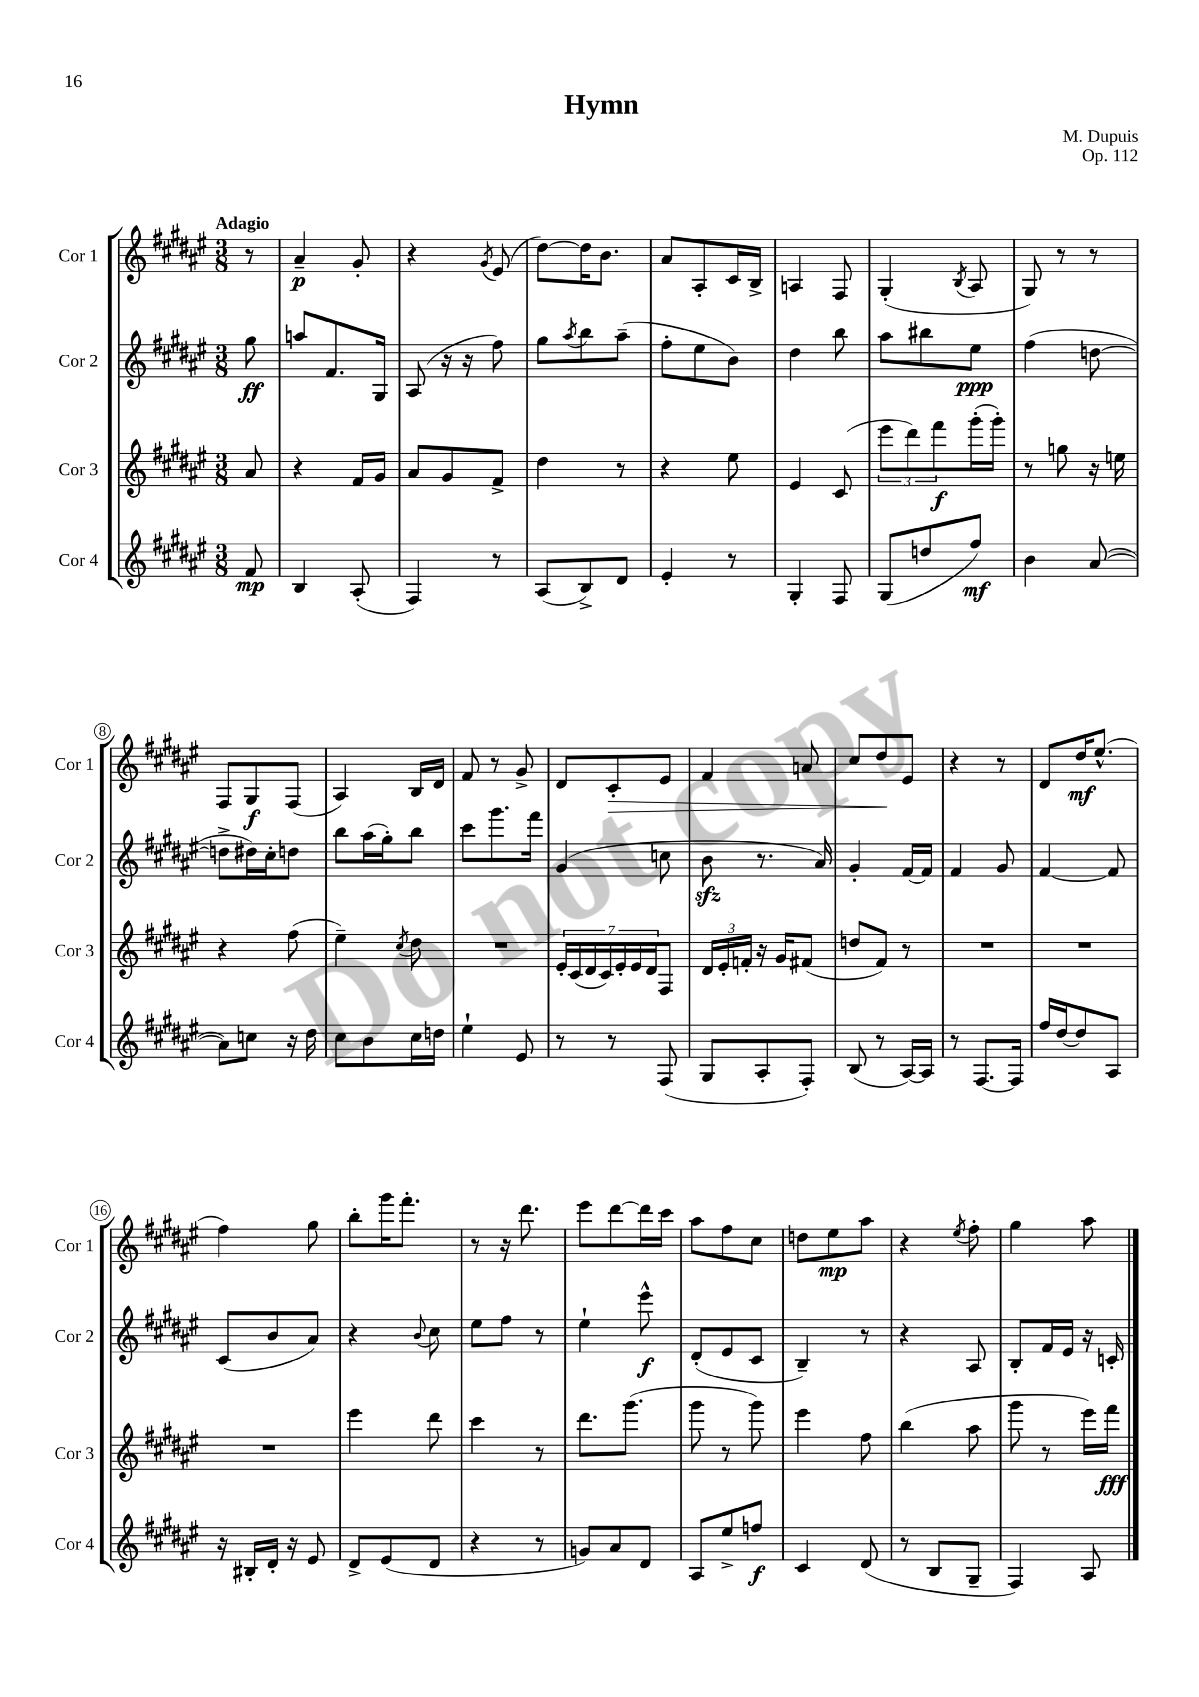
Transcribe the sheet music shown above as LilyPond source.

\header { title = "Hymn" composer = "M. Dupuis" opus = "Op. 112" }
<<
\new StaffGroup <<
\new Staff = "s0" \with { instrumentName = "Cor 1" shortInstrumentName = "Cor 1" } {
    \clef treble \key fis \major \numericTimeSignature \time 3/8 \partial 8 \tempo "Adagio"
    r8 |
    ais'4--\p gis'8-. |
    r4 \acciaccatura { gis'8 } eis'8( |
    dis''8~) dis''16 b'8. |
    ais'8 ais8-. cis'16 b16-> |
    a4 fis8 |
    gis4-.( \acciaccatura { b8 } ais8 |
    gis8) r8 r8 |
    fis8 gis8\f fis8( |
    ais4) b16 dis'16 |
    fis'8 r8 gis'8-> |
    dis'8 cis'8-.\> eis'8 |
    fis'4 a'8 |
    cis''8 dis''8\! eis'8 |
    r4 r8 |
    dis'8 dis''16\mf eis''8.-^( |
    fis''4) gis''8 |
    b''8-. gis'''16 fis'''8.-. |
    r8 r16 dis'''8. |
    eis'''8 dis'''8~ dis'''16 cis'''16 |
    ais''8 fis''8 cis''8 |
    d''8 eis''8\mp ais''8 |
    r4 \acciaccatura { eis''8 } fis''8-. |
    gis''4 ais''8 \bar "|." |
}
\new Staff = "s1" \with { instrumentName = "Cor 2" shortInstrumentName = "Cor 2" } {
    \clef treble \key fis \major \numericTimeSignature \time 3/8 \partial 8
    gis''8\ff |
    a''8 fis'8. gis16 |
    ais8( r16 r16 fis''8) |
    gis''8 \acciaccatura { ais''8 } b''8 ais''8--( |
    fis''8-. eis''8 b'8) |
    dis''4 b''8 |
    ais''8 bis''8 eis''8\ppp |
    fis''4( d''8~ |
    d''8-> dis''16) cis''16-. d''8 |
    b''8 ais''16( gis''16-.) b''8 |
    cis'''8 gis'''8. fis'''16 |
    gis'4( c''8 |
    b'8\sfz r8. ais'16) |
    gis'4-. fis'16~ fis'16 |
    fis'4 gis'8 |
    fis'4~ fis'8 |
    cis'8( b'8 ais'8) |
    r4 \appoggiatura { b'8 } cis''8 |
    eis''8 fis''8 r8 |
    eis''4-! eis'''8-^\f |
    dis'8-.( eis'8 cis'8 |
    b4--) r8 |
    r4 ais8 |
    b8-. fis'16 eis'16 r16 c'16-. \bar "|." |
}
\new Staff = "s2" \with { instrumentName = "Cor 3" shortInstrumentName = "Cor 3" } {
    \clef treble \key fis \major \numericTimeSignature \time 3/8 \partial 8
    ais'8 |
    r4 fis'16 gis'16 |
    ais'8 gis'8 fis'8-> |
    dis''4 r8 |
    r4 eis''8 |
    eis'4 cis'8( |
    \tuplet 3/2 { eis'''8 dis'''8) fis'''8\f } gis'''16-.( gis'''16-.) |
    r8 g''8 r16 e''16 |
    r4 fis''8( |
    eis''4--) \acciaccatura { cis''8 } dis''8 |
    R4. |
    \tuplet 7/4 { eis'16-. cis'16( dis'16 cis'16) eis'16-. eis'16 dis'16 } fis8 |
    \tuplet 3/2 { dis'16 eis'16-. f'16-. } r16 gis'16 fis'8( |
    d''8 fis'8) r8 |
    R4. |
    R4. |
    R4. |
    eis'''4 dis'''8 |
    cis'''4 r8 |
    dis'''8. gis'''8.( |
    gis'''8 r8 gis'''8) |
    eis'''4 fis''8 |
    b''4( ais''8 |
    gis'''8 r8 eis'''16) fis'''16\fff \bar "|." |
}
\new Staff = "s3" \with { instrumentName = "Cor 4" shortInstrumentName = "Cor 4" } {
    \clef treble \key fis \major \numericTimeSignature \time 3/8 \partial 8
    fis'8\mp |
    b4 ais8-.( |
    fis4) r8 |
    ais8( b8->) dis'8 |
    eis'4-. r8 |
    gis4-. fis8 |
    gis8( d''8 fis''8\mf) |
    b'4 ais'8~( |
    ais'8) c''8 r16 dis''16 |
    cis''8 b'8 cis''16 d''16 |
    eis''4-! eis'8 |
    r8 r8 fis8( |
    gis8 ais8-. fis8-.) |
    b8( r8 ais16~) ais16 |
    r8 fis8.~ fis16 |
    fis''16 dis''16~ dis''8 ais8 |
    r16 bis16-. dis'16-. r16 eis'8 |
    dis'8-> eis'8( dis'8 |
    r4 r8 |
    g'8) ais'8 dis'8 |
    ais8 eis''8-> f''8\f |
    cis'4 dis'8( |
    r8 b8 gis8-- |
    fis4) ais8 \bar "|." |
}
>>
>>
\layout { \context { \Score \override BarNumber.stencil = #(make-stencil-circler 0.1 0.3 ly:text-interface::print) } }
